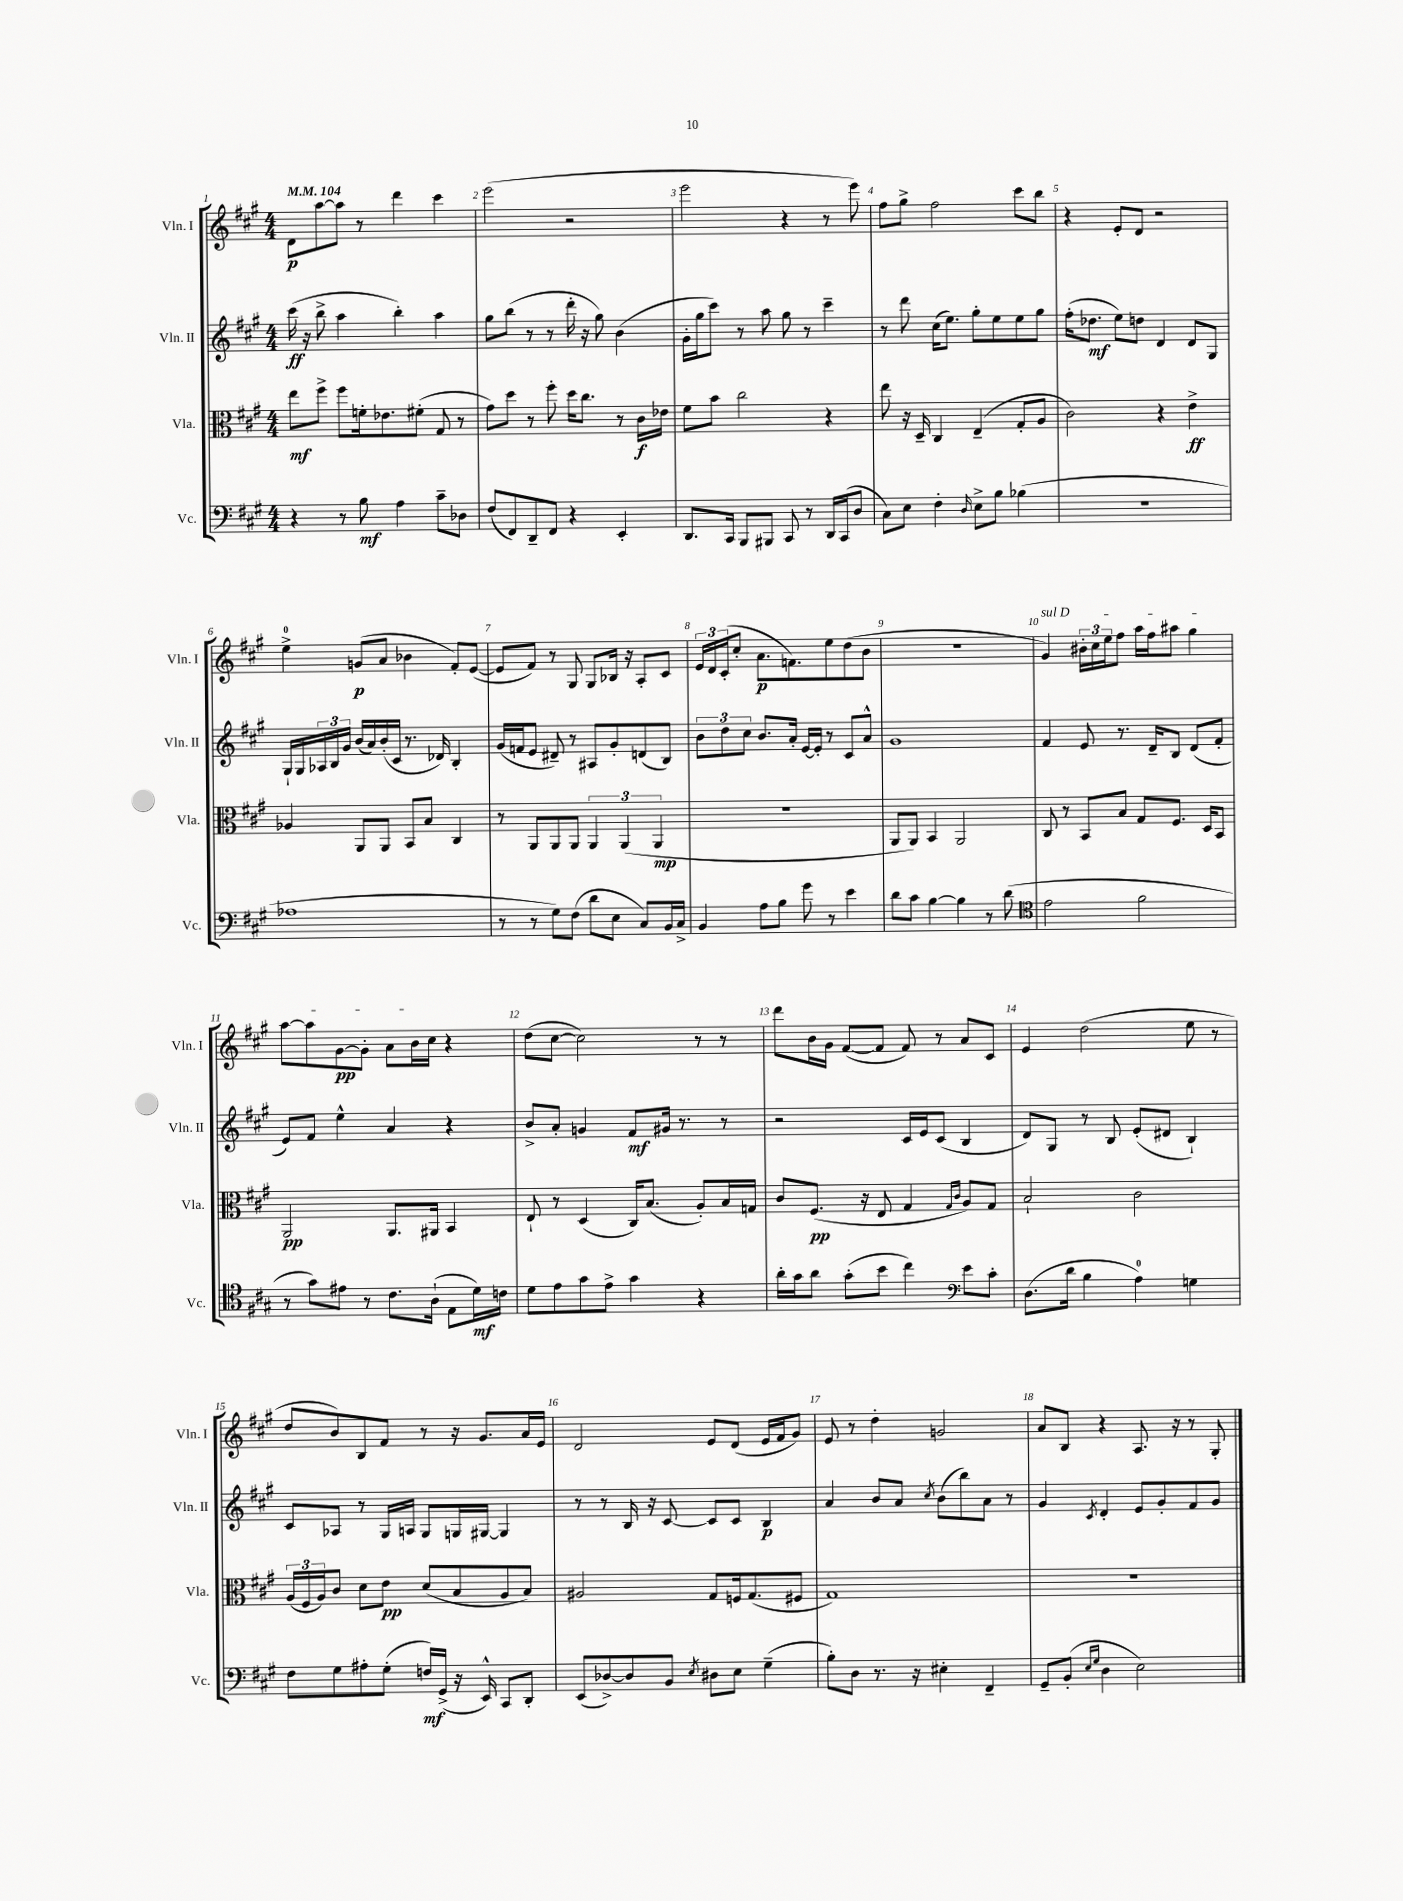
<<
\new StaffGroup <<
\new Staff = "s0" \with { instrumentName = "Vln. I" shortInstrumentName = "Vln. I" } {
    \clef treble \key a \major \numericTimeSignature \time 4/4 \tempo 4 = 104
    d'8\p a''8~ a''8 r8 d'''4 cis'''4 |
    e'''2( r2 |
    e'''2 r4 r8 e'''8) |
    fis''8 gis''8-> fis''2 cis'''8 b''8 |
    r4 e'8-. d'8 r2 |
    e''4-0-> g'8\p( a'8 bes'4 fis'8-.) e'8~( |
    e'8 fis'8) r8 gis8 gis8 bes16 r16 a8-. cis'8 |
    \tuplet 3/2 { e'16 d'16 cis'16-.( } cis''8-. a'8.\p f'8.) e''8 d''8( b'8 |
    r1 |
    \once \override TextSpanner.bound-details.left.text = \markup { \italic "sul D" } gis'4\startTextSpan) \tuplet 3/2 { bis'16-. cis''16 e''16 } fis''8 a''16 fis''16 ais''8 gis''4 |
    a''8~ a''8 gis'8~\pp gis'8-. a'8 b'16 cis''16\stopTextSpan r4 |
    d''8( cis''8~ cis''2) r8 r8 |
    d'''8 b'16 gis'16 fis'8~( fis'8 fis'8) r8 a'8 cis'8 |
    e'4 d''2( e''8 r8 |
    d''8 b'8) b8 fis'8 r8 r16 gis'8. a'16 e'16 |
    d'2 e'8 d'8( e'16 fis'16 gis'8) |
    e'8 r8 d''4-. g'2 |
    a'8 b8 r4 a8. r16 r8 gis8-. \bar "|." |
}
\new Staff = "s1" \with { instrumentName = "Vln. II" shortInstrumentName = "Vln. II" } {
    \clef treble \key a \major \numericTimeSignature \time 4/4
    cis'''16\ff( r16 b''8-> a''4 b''4-.) a''4 |
    gis''8 b''8( r8 r8 d'''16-. r16 gis''8) b'4( |
    gis'16-. gis''16 cis'''8) r8 a''8 gis''8 r8 cis'''4-- |
    r8 d'''8 cis''16( e''8.) gis''8-. e''8 e''8 gis''8 |
    fis''16-.( des''8.\mf e''8) d''8 d'4 d'8 gis8 |
    gis16-! gis16 \tuplet 3/2 { aes16 b16 gis'16 } b'16( a'16) b'16-.( cis'16 r8. des'16) b4-. |
    gis'16( f'16 e'8 dis'8--) r8 ais8 gis'8-. d'8( b8) |
    \tuplet 3/2 { b'8 d''8 cis''8 } b'8. a'16-. e'16~ e'16-. r8 cis'8 a'8-^ |
    gis'1 |
    fis'4 e'8 r8. d'16-- b8 d'8( fis'8-. |
    e'8) fis'8 e''4-^ a'4 r4 |
    b'8-> a'8-. g'4 fis'8\mf gis'16 r8. r8 |
    r2 cis'16 e'16 cis'8( b4 |
    d'8) gis8 r8 b8 e'8-.( dis'8 b4-!) |
    cis'8 aes8 r8 gis16 a16 gis8 g16 gis16~ gis4 |
    r8 r8 b16 r16 cis'8~ cis'8 cis'8 b4\p |
    a'4 b'8 a'8 \acciaccatura { cis''8 } b'8( b''8) a'8 r8 |
    gis'4 \acciaccatura { cis'8 } d'4-. e'8 gis'8-. fis'8 gis'8 \bar "|." |
}
\new Staff = "s2" \with { instrumentName = "Vla." shortInstrumentName = "Vla." } {
    \clef alto \key a \major \numericTimeSignature \time 4/4
    e''8\mf fis''8-> fis''8 f'16-. ees'8. fis'8-.( gis8 r8 |
    gis'8) d''8 r8 fis''8-. d''16 cis''8. r8 cis'16\f ees'16 |
    fis'8 b'8 cis''2 r4 |
    e''8 r16 d16-- cis4 e4--( gis8-. a8 |
    cis'2) r4 e'4->\ff |
    aes4 a,8 a,8 b,8 b8 cis4 |
    r8 a,8 a,8 a,8 \tuplet 3/2 { a,4 a,4( a,4\mp } |
    R1 |
    a,8 a,8) b,4 a,2 |
    cis8 r8 b,8 b8 gis8 fis8. d16 b,8 |
    a,2\pp a,8. ais,16 b,4 |
    e8-! r8 d4( cis16) b8.( a8-.) b16 g16 |
    cis'8 fis8.\pp( r16 e8 gis4 \grace { gis16 cis'16 } a8) gis8 |
    b2-! cis'2 |
    \tuplet 3/2 { a16( fis16 a16) } cis'8 d'8 e'8\pp d'8( b8 a8 b8) |
    ais2 gis8 f16 gis8.( fis8 |
    gis1) |
    R1 \bar "|." |
}
\new Staff = "s3" \with { instrumentName = "Vc." shortInstrumentName = "Vc." } {
    \clef bass \key a \major \numericTimeSignature \time 4/4
    r4 r8 b8\mf a4 cis'8-- des8 |
    fis8( fis,8) d,8-- fis,8 r4 e,4-. |
    d,8. cis,16 b,,8 bis,,8 cis,8 r8 d,16 cis,16( d8 |
    cis8) e8 fis4-. \grace { d16 } e8-> b8 bes4( |
    R1 |
    aes1 |
    r8 r8 gis8) fis8( d'8 e8 cis8) b,16 cis16-> |
    b,4 a8 b8 gis'8 r8 e'4 |
    d'8 cis'8 b4~ b4 r8 d'8( |
    \clef tenor e'2 fis'2 |
    r8 gis'8) eis'8 r8 cis'8. a16-!( e8 d'16\mf) c'16 |
    d'8 e'8 gis'8 e'8-> gis'4 r4 |
    a'16-. gis'16 a'8 gis'8-.( b'8 cis''4) \clef bass e'8 cis'8-. |
    d8.( d'16 b4 a4-0) g4 |
    fis8 gis8 ais8-. gis8-.( f16\mf) gis,16->( r16 e,16-^) cis,8 d,8-. |
    e,8( des8~->) des8 b,8 \acciaccatura { e8 } dis8 e8 gis4--( |
    b8-.) d8 r8. r16 eis4-. fis,4-- |
    gis,8-- b,8-.( \grace { e16 gis16 } d4 e2) \bar "|." |
}
>>
>>
\layout { \context { \Score \override BarNumber.break-visibility = ##(#f #t #t) barNumberVisibility = #all-bar-numbers-visible } }
